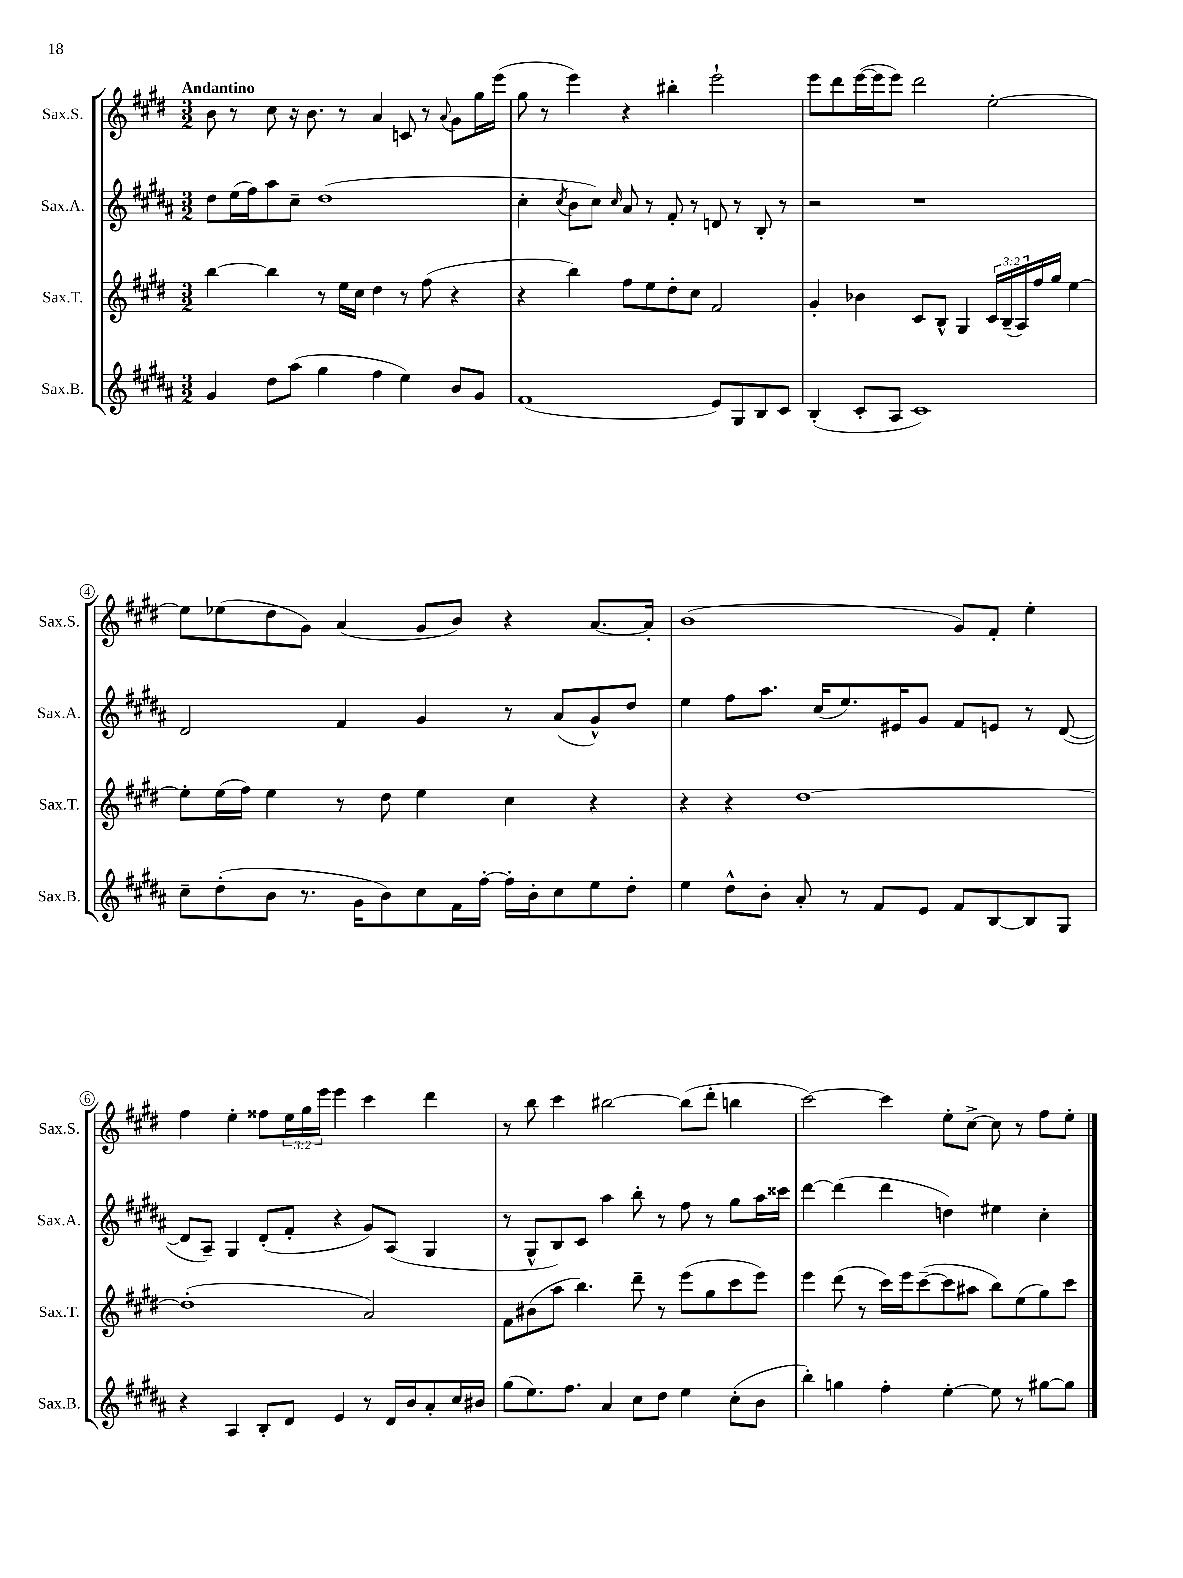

**kern	**kern	**kern	**kern
*staff4	*staff3	*staff2	*staff1
*clefG2	*clefG2	*clefG2	*clefG2
*k[f#c#g#d#a#]	*k[f#c#g#d#]	*k[f#c#g#d#a#]	*k[f#c#g#d#]
*M3/2	*M3/2	*M3/2	*M3/2
4g#	[4bb	8dd#	8b
.	.	(16ee	8r
.	.	16ff#)	.
8dd#	4bb]	8aa#	8cc#
(8aa#	.	8cc#~	16r
.	.	.	8.b
4gg#	8r	(1dd#	.
.	16ee	.	8r
.	16cc#	.	.
4ff#	4dd#	.	4a
4ee)	8r	.	8c
.	(8ff#	.	8r
.	.	.	8qqa
8b	4r	.	8g#
8g#	.	.	16gg#
.	.	.	(16eee
=	=	=	=
(1f#	4r	4cc#'	8gg#
.	.	.	8r
.	.	8qcc#	.
.	4bb)	8b	4eee)
.	.	8cc#)	.
.	.	16qqcc#	.
.	8ff#	8a#	4r
.	8ee	8r	.
.	8dd#'	8f#'	4bb#'
.	8cc#	8r	.
8e)	2f#	8d	2eee`
8G#	.	8r	.
8B	.	8B'	.
8c#	.	8r	.
=	=	=	=
(4B'	4g#'	2r	8eee
.	.	.	8ddd#
8c#'	4b-	.	([16eee
.	.	.	16eee]
8A#	.	.	8eee)
1c#)	8c#	1r	2ddd#
.	8B^^	.	.
.	4G#	.	.
.	24c#	.	[2ee'
.	(24B~	.	.
.	24A)	.	.
.	16ff#	.	.
.	16gg#	.	.
.	[4ee	.	.
=	=	=	=
8cc#~	8ee']	2d#	8ee]
(8dd#'	(16ee	.	(8ee-
.	16ff#)	.	.
8b	4ee	.	8dd#
8.r	.	.	8g#)
.	8r	4f#	(4a
16g#	.	.	.
8b)	8dd#	.	.
8cc#	4ee	4g#	8g#
16f#	.	.	8b)
[16ff#'	.	.	.
16ff#']	4cc#	8r	4r
16b'	.	.	.
8cc#	.	(8a#	.
8ee	4r	8g#^^)	[8.a
8dd#'	.	8dd#	.
.	.	.	16a']
=	=	=	=
4ee	4r	4ee	(1b
8dd#^^	4r	8ff#	.
8b'	.	8.aa#	.
8a#'	[1dd#	.	.
.	.	(16cc#	.
8r	.	8.ee)	.
8f#	.	.	.
.	.	16e#	.
8e	.	8g#	.
8f#	.	8f#	8g#)
[8B	.	8e	8f#'
8B]	.	8r	4ee'
8G#	.	([8d#	.
=	=	=	=
4r	(1dd#']	8d#]	4ff#
.	.	8A#~)	.
4A#	.	4G#	4ee'
8B'	.	(8d#'	8ff##
8d#	.	8f#'	24ee
.	.	.	24gg#
.	.	.	24eee
4e	.	4r	4eee
8r	2a)	8g#)	4ccc#
16d#	.	(8A#	.
16b	.	.	.
8a#'	.	4G#	4ddd#
16cc#	.	.	.
16b#	.	.	.
=	=	=	=
(8gg#	8f#	8r	8r
8.ee)	(8b#	8G#^^	8bb
.	8aa	8B)	4ccc#
8.ff#	.	.	.
.	4.bb)	8c#	.
4a#	.	4aa#	[2bb#
8cc#	8ddd#~	8bb'	.
8dd#	8r	8r	.
4ee	(8eee	8ff#	(8bb#]
.	8gg#	8r	8ddd#'
(8cc#'	8ccc#	8gg#	4bb
8b	8eee)	16aa#	.
.	.	16ccc##	.
=	=	=	=
4bb')	4eee	[4ddd#	[2ccc#)
4gg	(8ddd#	(4ddd#]	.
.	8r	.	.
4ff#'	16ccc#)	4ddd#	4ccc#]
.	16eee	.	.
.	([8ccc#~	.	.
[4ee'	8ccc#]	4dd)	8ee'
.	8aa#	.	[8cc#^
8ee]	8bb)	4ee#	8cc#]
8r	(8ee	.	8r
[8gg#	8gg#)	4cc#'	8ff#
8gg#]	8ccc#	.	8ee'
==	==	==	==
*-	*-	*-	*-
